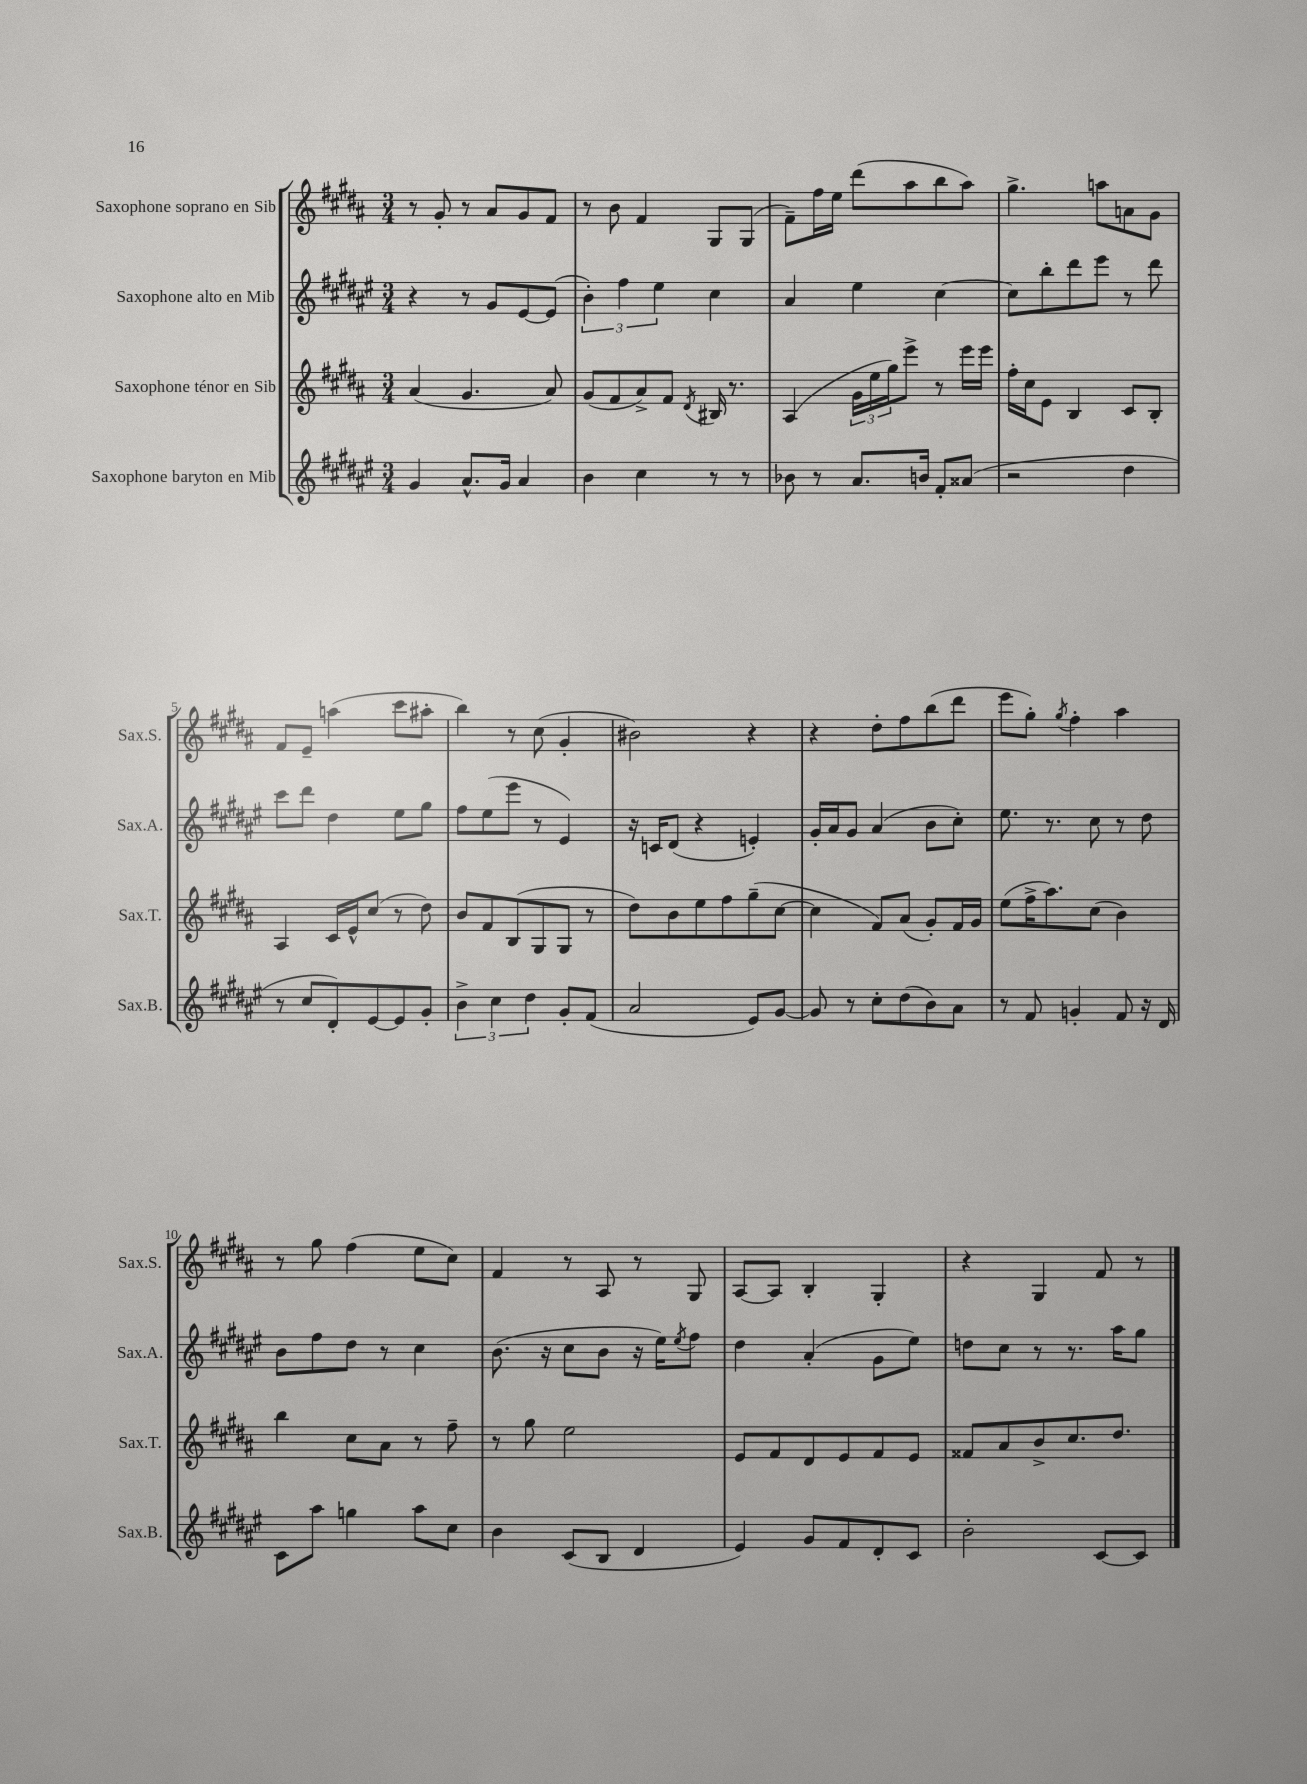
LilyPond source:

<<
\new StaffGroup <<
\new Staff = "s0" \with { instrumentName = "Saxophone soprano en Sib" shortInstrumentName = "Sax.S." } {
    \clef treble \key b \major \numericTimeSignature \time 3/4
    r8 gis'8-. r8 ais'8 gis'8 fis'8 |
    r8 b'8 fis'4 gis8 gis8( |
    fis'8--) fis''16 e''16 dis'''8( ais''8 b''8 ais''8) |
    gis''4.-> a''8 a'8 gis'8 |
    fis'8 e'8-- a''4( cis'''8 ais''8-. |
    b''4) r8 cis''8( gis'4-. |
    bis'2) r4 |
    r4 dis''8-. fis''8 b''8( dis'''8 |
    e'''8 gis''8-.) \acciaccatura { gis''8 } fis''4-. ais''4 |
    r8 gis''8 fis''4( e''8 cis''8) |
    fis'4 r8 ais8 r8 gis8 |
    ais8~ ais8 b4-. gis4-. |
    r4 gis4 fis'8 r8 \bar "|." |
}
\new Staff = "s1" \with { instrumentName = "Saxophone alto en Mib" shortInstrumentName = "Sax.A." } {
    \clef treble \key fis \major \numericTimeSignature \time 3/4
    r4 r8 gis'8 eis'8~ eis'8( |
    \tuplet 3/2 { b'4-.) fis''4 eis''4 } cis''4 |
    ais'4 eis''4 cis''4~ |
    cis''8 b''8-. dis'''8 eis'''8 r8 dis'''8 |
    cis'''8 dis'''8 dis''4 eis''8 gis''8 |
    fis''8 eis''8( eis'''8 r8 eis'4) |
    r16 c'16 dis'8( r4 e'4-.) |
    gis'16-. ais'16 gis'8 ais'4( b'8 cis''8-.) |
    eis''8. r8. cis''8 r8 dis''8 |
    b'8 fis''8 dis''8 r8 cis''4 |
    b'8.( r16 cis''8 b'8 r16 eis''16) \acciaccatura { eis''8 } fis''8 |
    dis''4 ais'4-.( gis'8 eis''8) |
    d''8 cis''8 r8 r8. ais''16 gis''8 \bar "|." |
}
\new Staff = "s2" \with { instrumentName = "Saxophone ténor en Sib" shortInstrumentName = "Sax.T." } {
    \clef treble \key b \major \numericTimeSignature \time 3/4
    ais'4( gis'4. ais'8) |
    gis'8( fis'8 ais'8->) fis'8 \acciaccatura { dis'8 } bis16 r8. |
    ais4( \tuplet 3/2 { gis'16 e''16 gis''16) } e'''8-> r8 e'''16 e'''16 |
    fis''16-. cis''16 e'8 b4 cis'8 b8-. |
    ais4 cis'16 e'16-^ cis''8( r8 dis''8) |
    b'8 fis'8 b8( gis8 gis8 r8 |
    dis''8) b'8 e''8 fis''8 gis''8--( cis''8~ |
    cis''4 fis'8) ais'8( gis'8-.) fis'16 gis'16 |
    e''8( fis''16-> ais''8.) cis''8( b'4) |
    b''4 cis''8 ais'8 r8 fis''8-- |
    r8 gis''8 e''2 |
    e'8 fis'8 dis'8 e'8 fis'8 e'8 |
    fisis'8 ais'8 b'8-> cis''8. dis''8. \bar "|." |
}
\new Staff = "s3" \with { instrumentName = "Saxophone baryton en Mib" shortInstrumentName = "Sax.B." } {
    \clef treble \key fis \major \numericTimeSignature \time 3/4
    gis'4 ais'8.-^ gis'16 ais'4 |
    b'4 cis''4 r8 r8 |
    bes'8 r8 ais'8. b'16 fis'8-. aisis'8( |
    r2 dis''4 |
    r8 cis''8 dis'8-.) eis'8~ eis'8 gis'8-. |
    \tuplet 3/2 { b'4-> cis''4 dis''4 } gis'8-. fis'8( |
    ais'2 eis'8) gis'8~ |
    gis'8 r8 cis''8-. dis''8( b'8) ais'8 |
    r8 fis'8 g'4-. fis'8 r16 dis'16 |
    cis'8 ais''8 g''4 ais''8 cis''8 |
    b'4 cis'8( b8 dis'4 |
    eis'4) gis'8 fis'8 dis'8-. cis'8 |
    b'2-. cis'8~ cis'8 \bar "|." |
}
>>
>>
